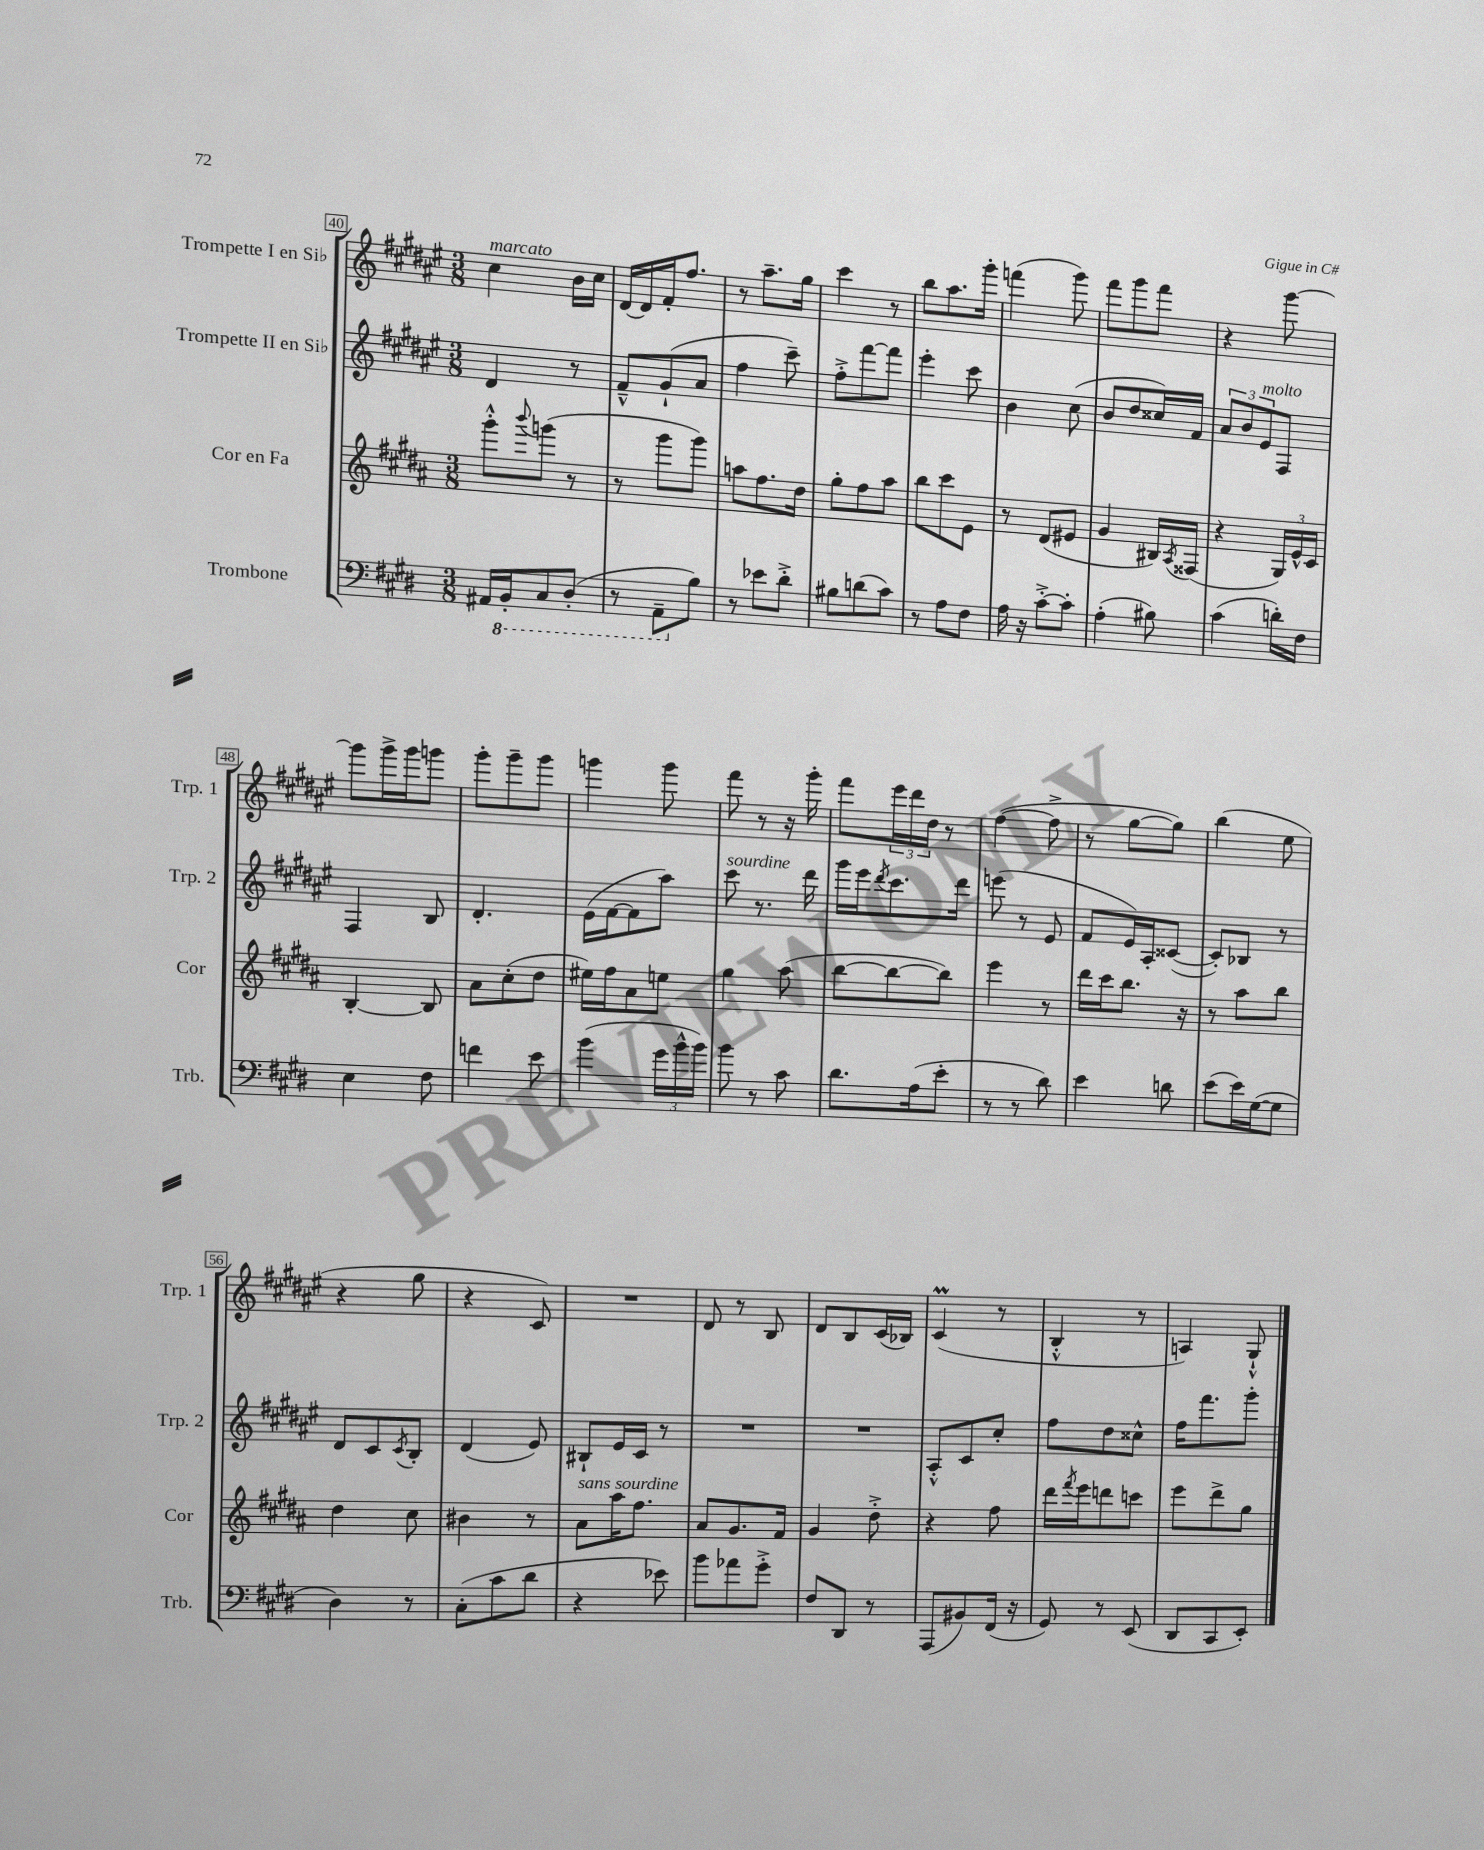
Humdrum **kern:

**kern	**kern	**kern	**kern
*staff4	*staff3	*staff2	*staff1
*clefF4	*clefG2	*clefG2	*clefG2
*k[f#c#g#d#]	*k[f#c#g#d#a#]	*k[f#c#g#d#a#e#]	*k[f#c#g#d#a#e#]
*M3/8	*M3/8	*M3/8	*M3/8
16AA#	8ggg#'^^	4d#	4cc#
16BBB'	.	.	.
.	8qqbbb	.	.
8CC#	(8ggg	.	.
(8DD#'	8r	8r	16b
.	.	.	16cc#
=	=	=	=
8r	8r	8f#~^^	[16d#
.	.	.	16d#]
8AAA~	8ggg#	(8g#`	16f#'
.	.	.	8.ff#
8B)	8ggg#)	8a#	.
=	=	=	=
8r	8aa	4ff#	8r
8e-	8.ff#	.	8.aa#~
8d#'^	.	8ccc#~)	.
.	16dd#	.	16gg#
=	=	=	=
8B#	8gg#'	8ff#'^	4ccc#
(8d	8ff#	[8fff#	.
8c#)	8aa#	8fff#]	8r
=	=	=	=
8r	8bb	4eee#'	8bb
8A	8ccc#	.	8.aa#
8F#	8e	8ccc#	.
.	.	.	16ggg#'
=	=	=	=
16A	8r	4b	(4fff
16r	.	.	.
[8c#'^	(8d#	.	.
8c#']	8e#	(8cc#	8ggg#)
=	=	=	=
(4A'	4g#	8b	8fff#
.	.	8dd#	8ggg#
8B#)	16B#)	16cc##)	8fff#
.	8qA#	.	.
.	(16F##	16f#	.
=	=	=	=
(4c#	4r	12a#	4r
.	.	12b	.
.	.	12e#	.
16d')	24G#)	8F#	[8ggg#
.	24e^^	.	.
16F#	.	.	.
.	24c#	.	.
=	=	=	=
4E	[4B'	4F#	8ggg#]
.	.	.	16ggg#^
.	.	.	16ggg#
8F#	8B]	8B	8ggg
=	=	=	=
4f	8a#	4.d#'	8ggg#'
.	(8cc#'	.	8ggg#~
8e	8dd#	.	8ggg#
=	=	=	=
(4b	16ee#)	(16e#	4ggg
.	16ff#	[16f#	.
.	8a#	8f#]	.
24g#	8ee	8aa#)	8ggg
24b^^	.	.	.
24b)	.	.	.
=	=	=	=
8b	4gg#	8ccc#	8fff#
8r	.	8.r	8r
8c#	(8aa#	.	16r
.	.	16ddd#	16ggg#'
=	=	=	=
8.d#	[8bb	16ggg#	8fff#
.	.	16eee#	.
.	.	8qddd#	.
.	8bb_	8.ccc#	24eee#
.	.	.	24ddd#
(16A	.	.	.
.	.	.	24dd#
8e'	8bb])	.	8r
.	.	16ddd#	.
=	=	=	=
8r	4eee	(8eee	([4ff#
8r	.	8r	.
8d#)	8r	8e#	8ff#^]
=	=	=	=
4e	16ddd#	8f#	8r
.	16ccc#	.	.
.	8.bb	16e#)	[8gg#
.	.	16A#'	.
8d	.	([8c##	8gg#])
.	16r	.	.
=	=	=	=
(8e	8r	8c##'])	(4bb
16e)	8aa#	8B-	.
([16G#	.	.	.
8G#]	8bb	8r	8ee#
=	=	=	=
4D#)	4dd#	8d#	4r
.	.	8c#	.
.	.	8qc#	.
8r	8cc#	8B'	8gg#
=	=	=	=
(8C#'	4b#	(4d#	4r
8c#	.	.	.
8d#	8r	8e#)	8c#)
=	=	=	=
4r	8a#	8B#`	4.r
.	16aa#	16e#	.
.	8.ff#	16c#	.
8e-)	.	8r	.
=	=	=	=
8b	8a#	4.r	8d#
8a-	8.g#	.	8r
8g#'^	.	.	8B
.	16f#	.	.
=	=	=	=
8F#	4g#	4.r	8d#
8DD#	.	.	8B
8r	8dd#'^	.	(16c#
.	.	.	16B-)
=	=	=	=
(8AAA	4r	8A#'^^	(4c#
8BB#)	.	8c#	.
(16FF#	8ff#	8cc#'	8r
16r	.	.	.
=	=	=	=
8GG#)	16ddd#	8ff#	4B'^^
.	8qfff#	.	.
.	16eee	.	.
8r	8ddd	8dd#	.
(8EE	8ccc	8cc##^^	8r
=	=	=	=
8DD#	8eee	16ff#	4A)
.	.	8.fff#	.
8CC#	8ddd#^	.	.
8EE')	8gg#	8ggg#'	8G#`^^
==	==	==	==
*-	*-	*-	*-
